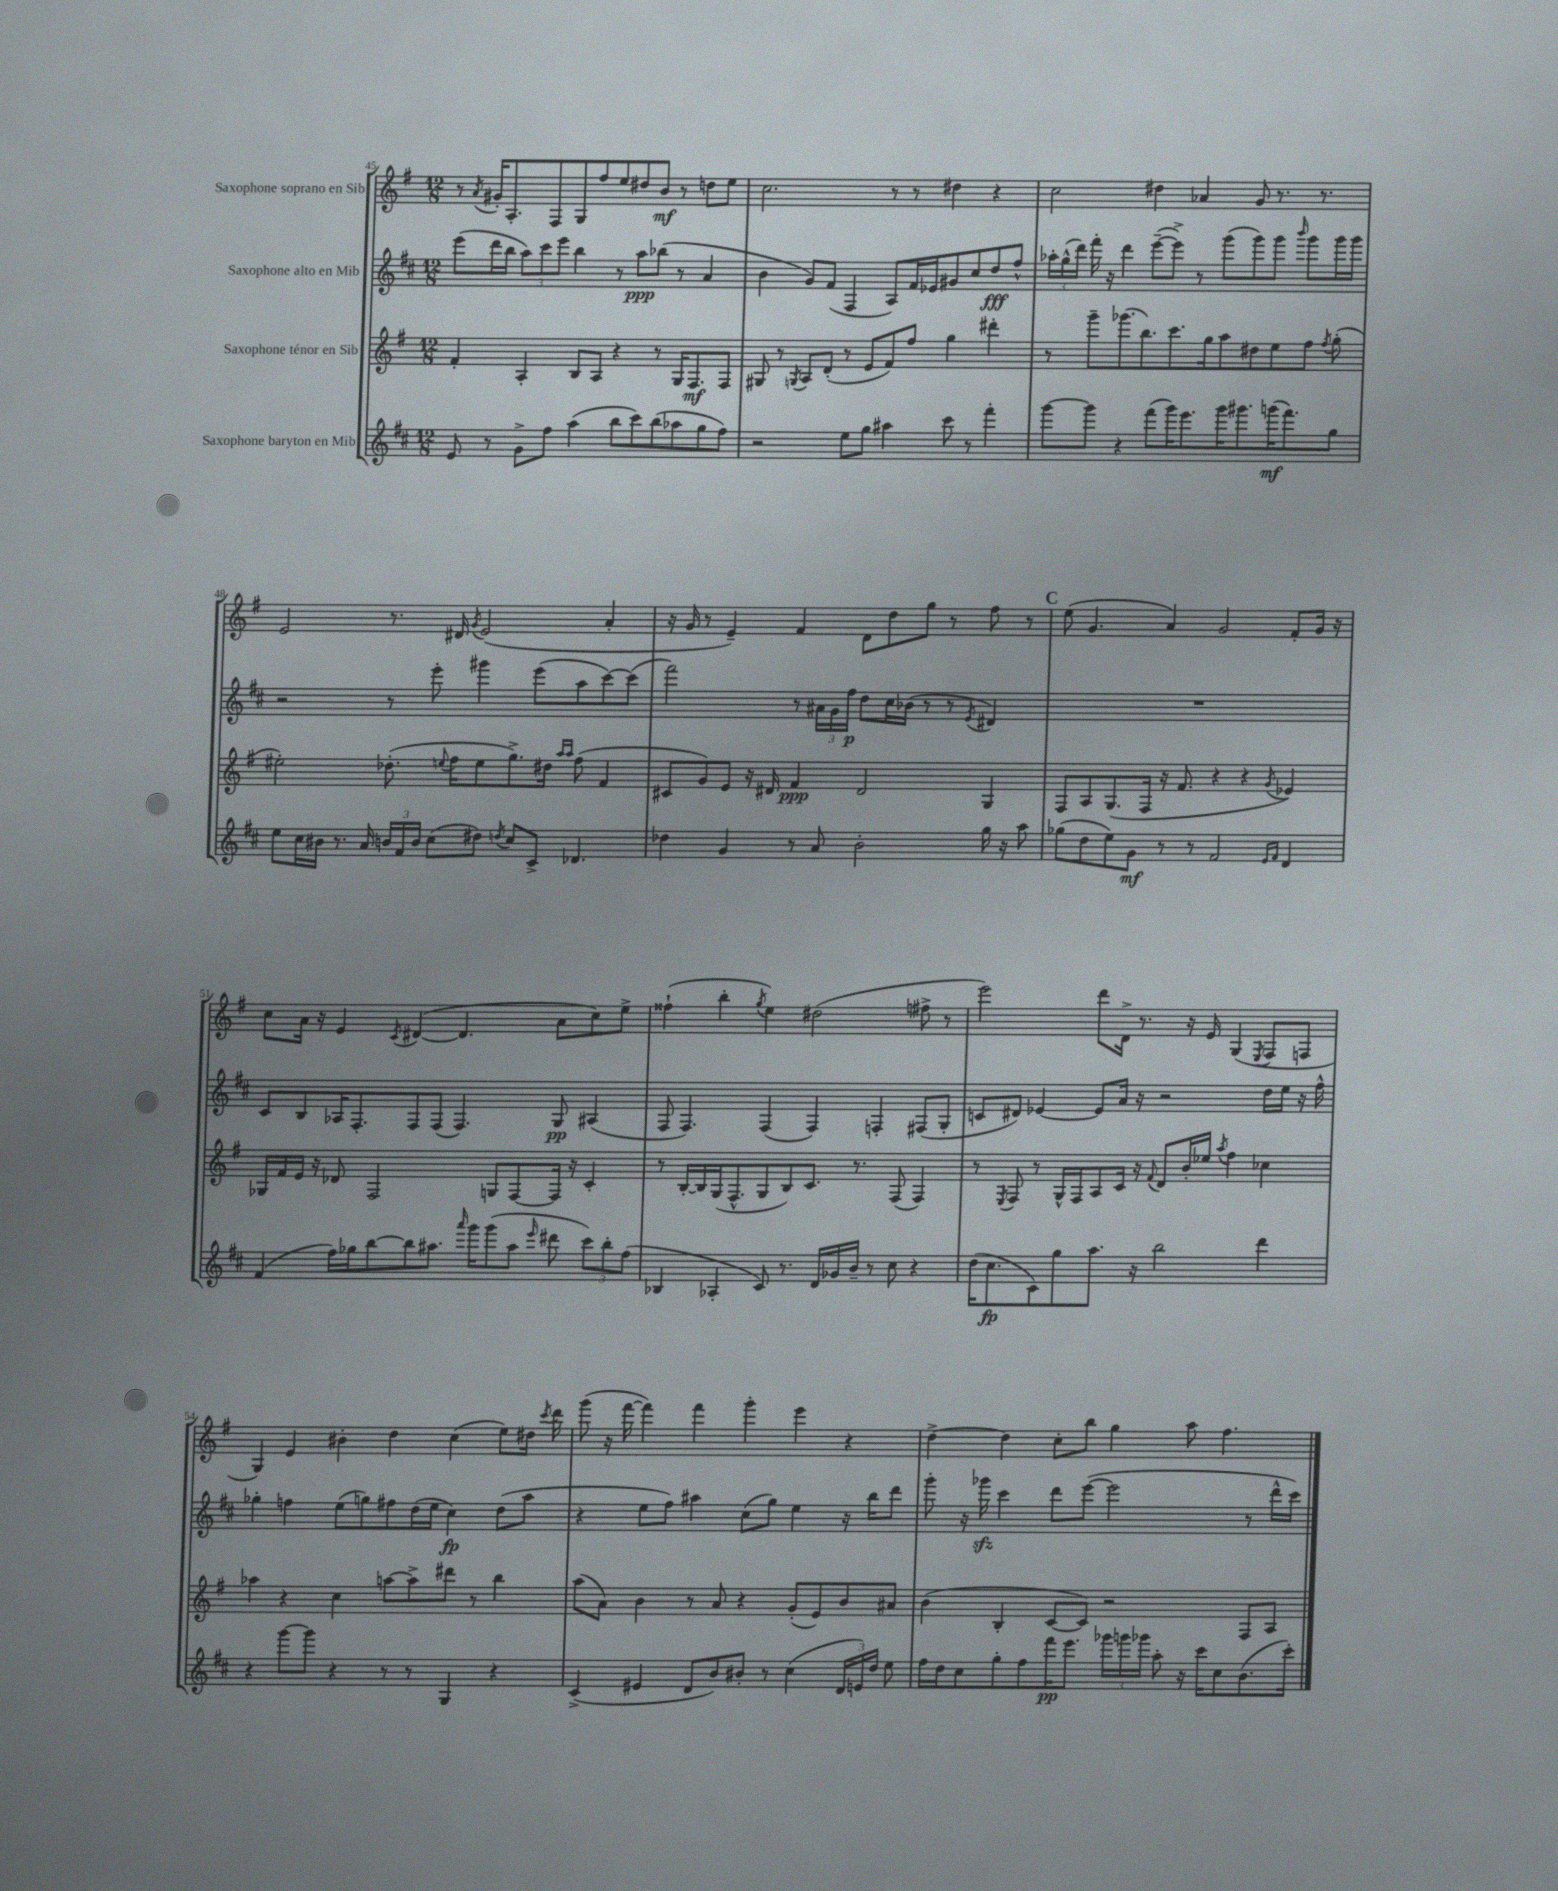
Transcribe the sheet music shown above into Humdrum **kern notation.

**kern	**kern	**kern	**kern
*staff4	*staff3	*staff2	*staff1
*clefG2	*clefG2	*clefG2	*clefG2
*k[f#c#]	*k[f#]	*k[f#c#]	*k[f#]
*M12/8	*M12/8	*M12/8	*M12/8
8e/	4f#'/	(8eee\L	8r
.	.	.	8qa/
8r	.	16ddd\L	16g#'/LK
.	.	16bb\JJ	8.A'/
8g^\L	4A'/	12aa\L)	.
.	.	12ccc#\	.
8ff#\J	.	.	8F#/
.	.	12eee\J	.
(4aa\	8B/L	4bb\	8G/
.	8A/J	.	8ff#/
8bb\L	4r	8r	8ee/
8ccc#\)	.	8aa\L	8dd#/
(8bb\	8r	(8bb-\J	8b/J
8aa-\	16G/LK	8r	8r
.	8.F#/	.	.
8gg\	.	4a/	8dd\L
8ff#\J)	8F#/J	.	8ee\J
=	=	=	=
2r	8G#/	4b\	2.cc\
.	8r	.	.
.	8qG/	.	.
.	8A/L	8g/L)	.
.	(8d'/J	(8f#/J	.
8ee\L	8r	4F#/	.
8gg\J	8e/L	.	.
4aa#\	8f#/)	8A/L)	8r
.	8ff#/J	16f#/L	8r
.	.	16e-/J	.
8ccc#\	4gg\	8g#/	4dd#\
8r	.	8cc#/	.
4fff#'\	4ddd#'\	8dd/	4r
.	.	8ff#^^/J	.
=	=	=	=
[8ggg\L	8r	24aa-'\LL	2cc\
.	.	(24gg^^\	.
.	.	24ddd\JJ)	.
8ggg\]J	8ggg~\L	16fff#'\	.
.	.	16r	.
4r	(8.ggg-\	4ddd\	.
.	8.bb\)	.	.
(8fff#\L	.	([8eee~\L	4dd#\
16ggg\K)	8.ccc\	8eee^\]J)	.
8.eee\	.	.	.
.	.	8r	4a-/
.	16gg\k	.	.
16ggg\K	8aa\	(8ggg\L	.
8.ggg#\	.	.	.
.	8dd#\	8ggg\)	8g/
(16ggg\K	8ee\	8ggg\J	8.r
8.fff#\)	.	.	.
.	.	16qqbbb/	.
.	8ff#\J	8ggg\L	.
.	.	.	8.r
.	8qff#/	.	.
8gg\J	(8gg'\	16ggg\L	.
.	.	16ggg\JJ	.
=	=	=	=
8ee\L	2ee#'\)	2r	2e/
16cc#\L	.	.	.
16b#\JJ	.	.	.
8.r	.	.	.
16a/	.	.	.
24b/LL	(8.dd-'\	8r	8.r
24f#/	.	.	.
24b/JJ	.	.	.
(8cc#\L	.	8eee'\	.
.	8qqee/	.	.
.	16ff#\LK	.	16d#/
.	.	.	8qg/
8dd#\J)	8ee\	4ggg#\	(2e/
8qdd/	.	.	.
8cc#/L	8.gg^\)	.	.
8c#^/J	.	(8eee\L	.
.	16dd#\Jk	.	.
.	16qqaa/LL	.	.
.	16qqaa/JJ	.	.
4.d-/	(8ff#\	8aa\	.
.	4f#/	[8ccc#\)	4a'/
.	.	(8ccc#\]J	.
=	=	=	=
4dd-\	8c#/L	2fff#\)	16r
.	.	.	16g/
.	8g/)	.	8r
4g/	8e/J	.	4e~/)
.	16r	.	.
.	16d#/	.	.
8r	4f#/	8r	4f#/
8a/	.	24a#\LL	.
.	.	24g\	.
.	.	24ff#\JJ	.
2b'\	2d#/	8dd\L	8d\L
.	.	16cc#\L	8dd\
.	.	(16b-\JJ	.
.	.	8r	8gg\J
.	.	8r	8r
.	.	8qe/	.
16gg\	4G/	4d#/)	8ff#\
16r	.	.	.
8aa\	.	.	8r
=	=	=	=
(8gg-\L	8F#/L	1.r	(8ee\
8dd\	8A/	.	4.g/
8ee\)	(8.G/	.	.
8g\J	.	.	.
.	16F#/Jk	.	.
8r	16r	.	4a/)
.	8.f#/	.	.
8r	.	.	.
2f#/	4r	.	2g/
.	4r	.	.
16qqe/LL	.	.	.
16qqf#/JJ	8qg/	.	.
4d/	4e-/)	.	8f#'/L
.	.	.	16g/Jk
.	.	.	16r
=	=	=	=
(4f#/	16G-/LL	8c#/L	8cc\L
.	16f#/	.	.
.	16e/JJ	8B/	16a\Jk
.	16r	.	16r
16ff#\LL)	8d-/	16A-/K	4e/
16gg-\J	.	8.F#'/	.
[8bb\	2F#/	.	.
.	.	.	8qc/
8bb\]	.	8F#/	([4d#/
8.aa#\J	.	(8F#/J	.
.	.	4.F#/)	4.d#/]
16qqaaa/	.	.	.
16ggg\LK	.	.	.
(8ggg\	8G/L	.	.
8aa#\J	[8F#/	.	.
16qqeee/	.	.	.
8ddd#\	16F#/]Jk	8G/	8a\L
.	16r	.	.
12ccc#\L)	4c'/	(4A#/	8cc\)
12bb'\	.	.	.
.	.	.	8ee^\J
(12ff#\J	.	.	.
=	=	=	=
4B-/	8r	8F#/	(4ff##`\
.	[16B'/LL	4.F#/)	.
.	16B/]	.	.
4A-'/	(16G/J	.	4bb'\
.	8.F#^^/	.	.
.	.	.	8qgg/
8c#/)	8G/	(4F#/	4ee\)
8.r	8B/)	.	.
.	8.c/J	4F#/)	(2dd#\
16d/LL	.	.	.
16g-/	.	.	.
16b~/JJ	8.r	.	.
8r	.	4F'/	.
8cc#\	(8F#/	.	.
4r	4F#/)	(8F#/L	8ff#^\
.	.	8G'/J	8r
=	=	=	=
(16dd\LK	8r	8c/L	2eee\)
8.cc#\	.	.	.
.	8qE/	.	.
.	8F#/	8d#/J)	.
8c#\)	8r	[4e-/	.
8gg\	16G^^/LL	.	.
.	16F#/J	.	.
8.aa\J	8A/	8e-/]L	8ddd\L
.	16c/Jk	16a/Jk	16d^\Jk
16r	16r	16r	8.r
.	8qqf#/	.	.
2bb\	8d/L	2r	.
.	16b'/L	.	16r
.	16ee-/JJ	.	16e/
.	8qaa/	.	.
.	4ff#\	.	(4G/
.	.	.	8qE/
4ddd\	4cc-\	16dd\LL	8F#/L
.	.	16ee\JJ	.
.	.	16r	8F/J
.	.	16ff#^^\	.
=	=	=	=
4r	4aa-\	4gg-'\	4G/)
[8ggg\L	4r	4ff\	4e/
8ggg\]J	.	.	.
4r	4cc\	(8ee\L	4b#'\
.	.	8gg\)	.
8r	[8aa\L	8ff#\	4dd\
8r	8aa^\]	(16dd\L	.
.	.	16ee\JJ	.
4G/	8ddd#\J	4cc#\)	(4cc\
.	8r	.	.
4r	4bb\	(8dd\L	8ee\L)
.	.	8aa\J	16dd#\Jk
.	.	.	8qccc/
.	.	.	16ddd\
=	=	=	=
(4c#^/	(8aa\L	4r	(8ggg\
.	8a\J)	.	16r
.	.	.	[16fff#\
4e#/	4b\	8ee\L	4fff#\])
.	.	8ff#\J)	.
8d/L	8r	4aa#\	4fff#\
8b/)	8a/	.	.
8b#'/J	4r	(8cc#\L	4ggg'\
8r	.	8gg\J)	.
(4cc#\	(8g'/L	4ee\	4eee\
.	8e/)	.	.
24d/LL	8b/	16r	4r
24e/)	.	.	.
.	.	16bb\LK	.
24dd/JJ	.	.	.
8ee\	8a#/J	8ddd\J	.
=	=	=	=
16ff#\LL	(4b\	8ggg'\	[4dd^\
16dd\J	.	.	.
8cc#\	.	16r	.
.	.	16ggg-\	.
8gg'\	4B'/	4ccc#\	4dd\]
8ff#\	.	.	.
16fff#\K	[8c/L	8ddd\L	8cc'\L
8.eee\J	.	.	.
.	8c/]J)	([8eee\J	8bb\J
24ggg-\LL	2r	2eee\]	4gg\
24ggg\	.	.	.
24ggg-\JJ	.	.	.
8aa'\	.	.	.
16r	.	.	8aa\
16ccc#\LK	.	.	.
8cc#\	.	.	4.ff#\
(8.b\	8F#/L	8r	.
.	8A/J	16ddd^^\LL	.
16ccc#'\Jk)	.	16ccc#\JJ)	.
==	==	==	==
*-	*-	*-	*-
